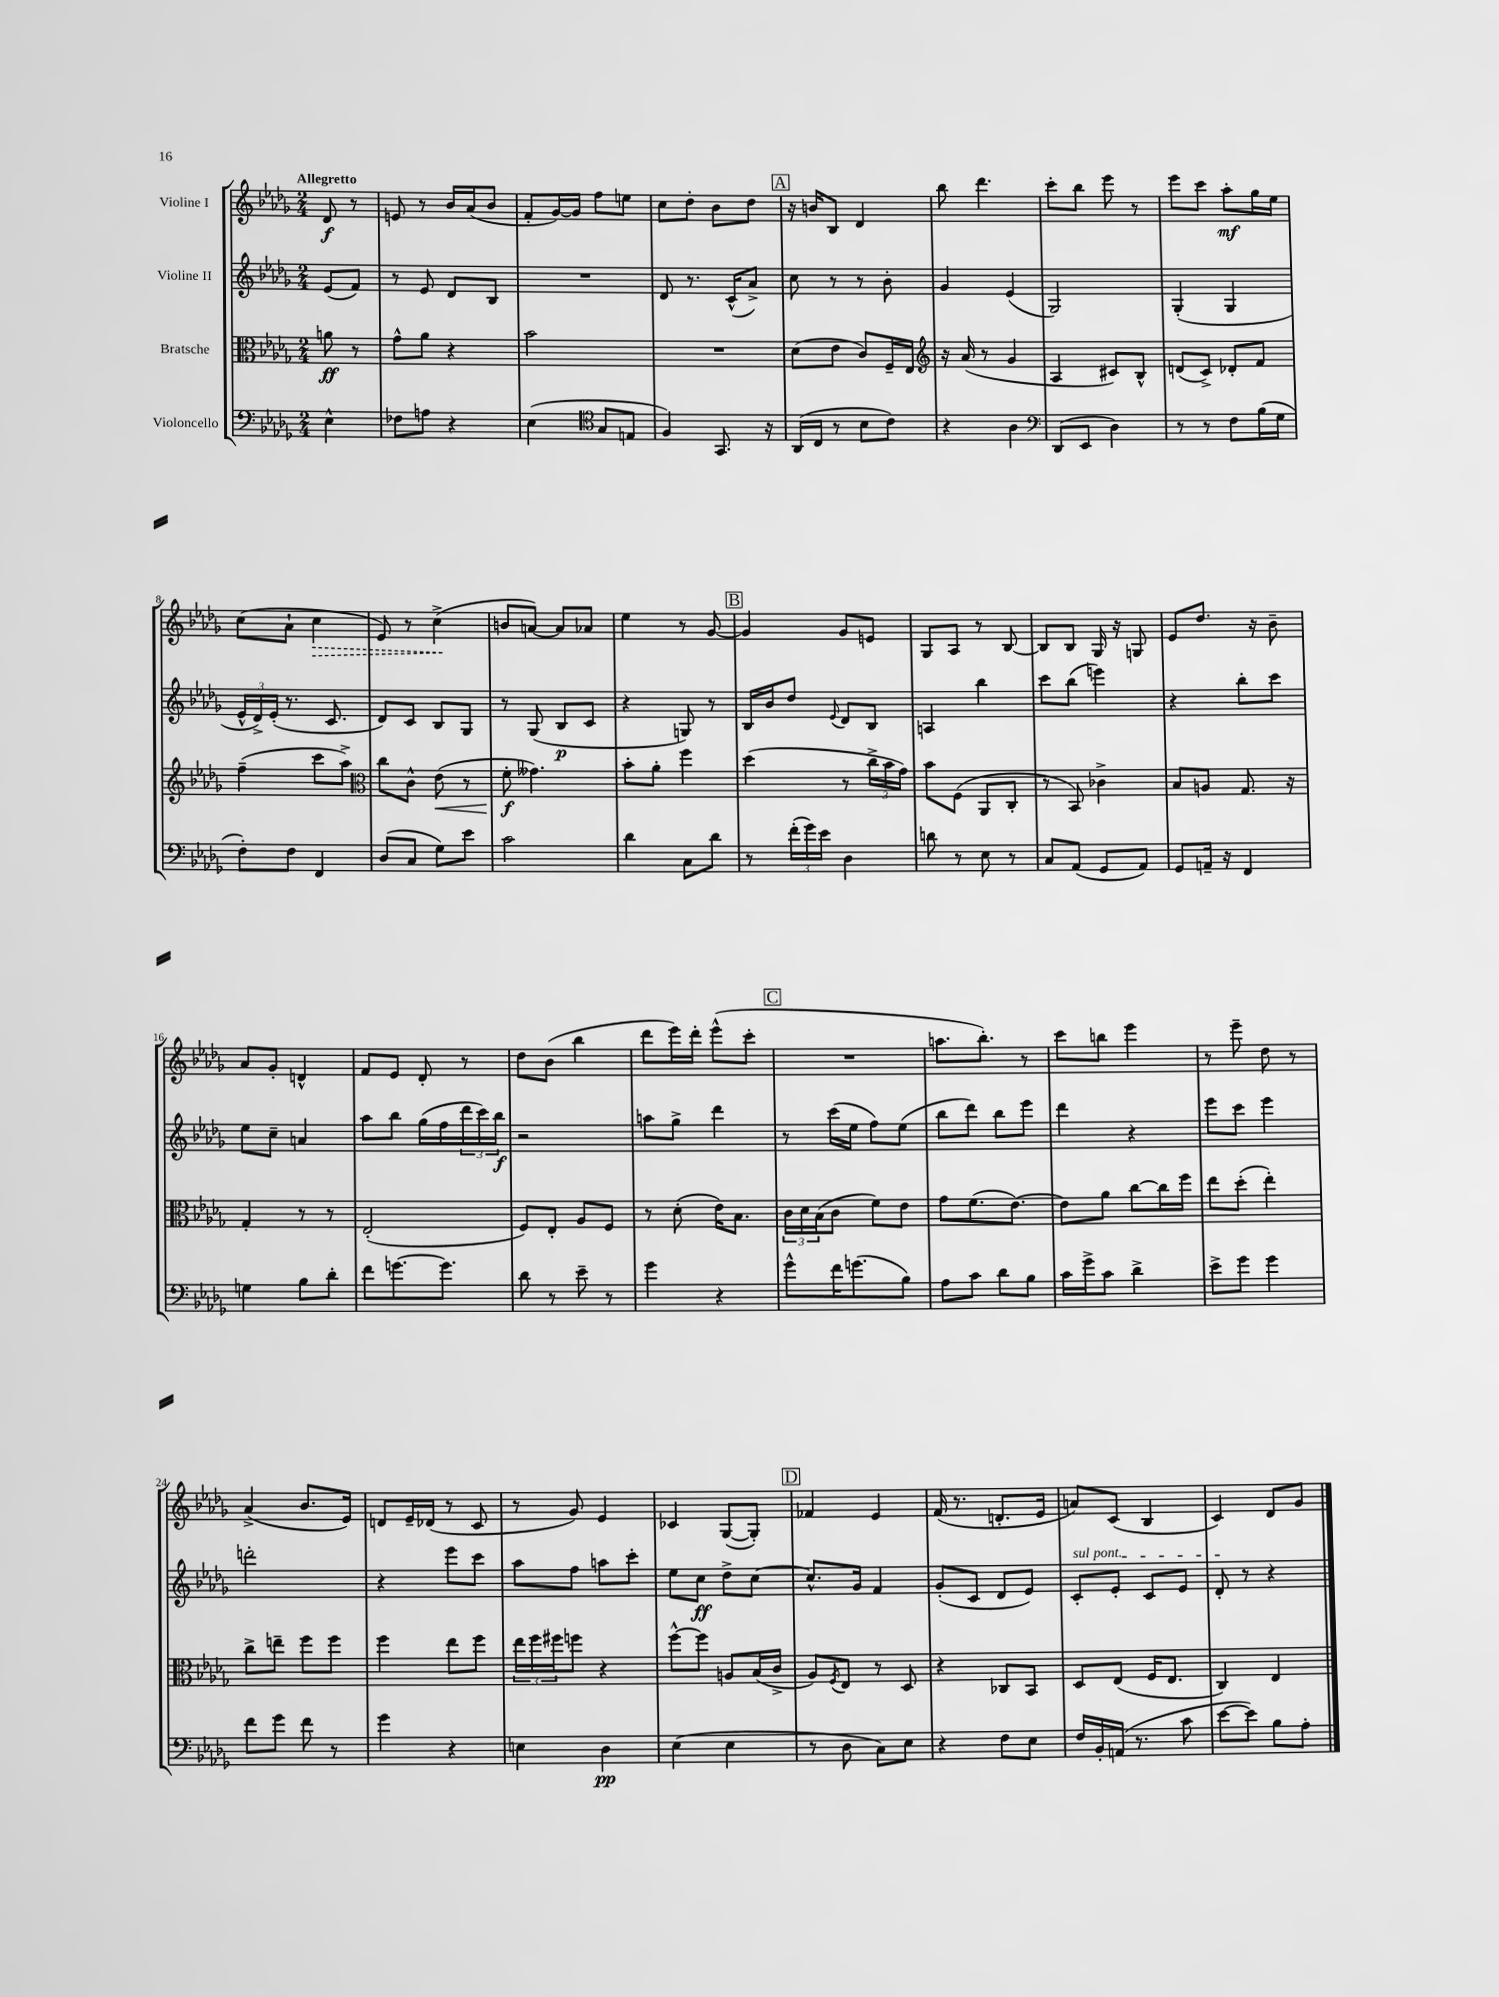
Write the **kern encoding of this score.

**kern	**dynam	**kern	**dynam	**kern	**dynam	**kern	**dynam
*part4	*part4	*part3	*part3	*part2	*part2	*part1	*part1
*staff4	*staff4	*staff3	*staff3	*staff2	*staff2	*staff1	*staff1
*I"Violoncello	*	*I"Bratsche	*	*I"Violine II	*	*I"Violine I	*
*clefF4	*	*clefC3	*	*clefG2	*	*clefG2	*
*k[b-e-a-d-g-]	*	*k[b-e-a-d-g-]	*	*k[b-e-a-d-g-]	*	*k[b-e-a-d-g-]	*
*M2/4	*	*M2/4	*	*M2/4	*	*M2/4	*
=	=	=	=	=	=	=	=
!	!	!	!	!	!	!LO:TX:a:B:t=Allegretto	!
4E-^^\	.	8an\	ff	(8e-/L	.	8d-/	f
.	.	8r	.	8f/J)	.	8r	.
=1	=1	=1	=1	=1	=1	=1	=1
8F-X\L	.	8g-^^\L	.	8r	.	8en/	.
8An\J	.	8a-\J	.	8e-/	.	8r	.
4r	.	4r	.	8d-/L	.	16b-/LL	.
.	.	.	.	.	.	(16a-/J	.
.	.	.	.	8B-/J	.	8b-/J	.
=2	=2	=2	=2	=2	=2	=2	=2
(4E-\	.	2b-\	.	2r	.	8f'/L	.
.	.	.	.	.	.	[16g-/L)	.
.	.	.	.	.	.	16g-/JJ]	.
*clefC4	*	*	*	*	*	*	*
8G-/L	.	.	.	.	.	8ff\L	.
8En/J	.	.	.	.	.	8een\J	.
=3	=3	=3	=3	=3	=3	=3	=3
4F/)	.	2r	.	8d-/	.	8cc\L	.
.	.	.	.	8.r	.	8dd-'\J	.
8.GG-/	.	.	.	.	.	8b-\L	.
.	.	.	.	(16c^^/KL	.	.	.
.	.	.	.	8a-^/J)	.	8dd-\J	.
16r	.	.	.	.	.	.	.
!!LO:REH:place=s1:t=A
=4	=4	=4	=4	=4	=4	=4	=4
(16AA-/LL	.	(8d-\L	.	8cc\	.	16r	.
16C/JJ	.	.	.	.	.	16bn/KL	.
8r	.	8e-\J	.	8r	.	8B-/J	.
8B-\L	.	8c/L)	.	8r	.	4d-/	.
8c\J)	.	16F~/L	.	8b-'\	.	.	.
.	.	16E-/JJ	.	.	.	.	.
=5	=5	=5	=5	=5	=5	=5	=5
*	*	*clefG2	*	*	*	*	*
4r	.	16r	.	4g-/	.	8bb-\	.
.	.	(16a-/	.	.	.	.	.
.	.	8r	.	.	.	4.ddd-\	.
4A-\	.	4g-/	.	(4e-/	.	.	.
=6	=6	=6	=6	=6	=6	=6	=6
*clefF4	*	*	*	*	*	*	*
(8DD-/L	.	4A-/	.	2G-/)	.	8ccc'\L	.
8EE-/J	.	.	.	.	.	8bb-\J	.
4D-\)	.	8c#X/L)	.	.	.	8eee-\	.
.	.	8B-^^/J	.	.	.	8r	.
=7	=7	=7	=7	=7	=7	=7	=7
8r	.	(8dn/L	.	(4G-'/	.	8eee-\L	.
8r	.	8c^/J)	.	.	.	8ccc\J	.
8F\L	.	8d-X'/L	.	4G-/	.	8aa-'\L	mf
(16B-\L	.	8f/J	.	.	.	16gg-\L	.
16G-\JJ	.	.	.	.	.	16ee-\JJ	.
!!LO:LB:g=z
=8	=8	=8	=8	=8	=8	=8	=8
8F'\L)	.	(4ff~\	.	24e-^^/LL	.	(8cc\L	.
.	.	.	.	24d-^/)	.	.	.
.	.	.	.	(24e-'/JJ	.	.	.
8F\J	.	.	.	8.r	.	8a-`\J	.
!	!	!	!	!	!	!	!LO:HP:b
4FF/	.	8ccc\L	.	.	.	4cc\	>
.	.	.	.	8.c/	.	.	.
.	.	8aa-^\J)	.	.	.	.	.
=9	=9	=9	=9	=9	=9	=9	=9
*	*	*clefC3	*	*	*	*	*
(8D-/L	.	8cc\L	.	8d-/L)	.	8e-/)	.
8C/J	.	8c^^\J	.	8c/J	.	8r	.
!	!	!	!LO:HP:b	!	!	!	!
8G-\L)	.	(8e-\	<	8B-/L	.	(4cc^\	.
8e-\J	.	8r	.	8G-/J	.	.	.
.	.	.	.	.	.	.	]
=10	=10	=10	=10	=10	=10	=10	=10
2c\	.	8f'\	f	8r	.	8bn/L	.
.	.	4.g--X\)	[	(8G-/	.	[8an/J)	.
.	.	.	.	8B-/L	p	8a/L]	.
.	.	.	.	8c/J	.	8a-X/J	.
=11	=11	=11	=11	=11	=11	=11	=11
4d-\	.	8b-'\L	.	4r	.	4ee-\	.
.	.	8a-'\J	.	.	.	.	.
8C\L	.	4ff\	.	8Gn/)	.	8r	.
8d-\J	.	.	.	8r	.	[8g-/	.
!!LO:REH:place=s1:t=B
=12	=12	=12	=12	=12	=12	=12	=12
8r	.	(4dd-\	.	16B-/LL	.	4g-/]	.
.	.	.	.	16b-/J	.	.	.
(24f'\LL	.	.	.	8dd-/J	.	.	.
24g-\)	.	.	.	.	.	.	.
24e-\JJ	.	.	.	.	.	.	.
.	.	.	.	8qqe-/	.	.	.
4D-\	.	8r	.	8d-/L	.	8g-/L	.
.	.	24cc^\LL	.	8B-/J	.	8en/J	.
.	.	24b-\	.	.	.	.	.
.	.	24g-\JJ)	.	.	.	.	.
=13	=13	=13	=13	=13	=13	=13	=13
8dn\	.	8b-\L	.	4An/	.	8G-/L	.
8r	.	(8F\J	.	.	.	8A-/J	.
8E-\	.	8AA-/L	.	4bb-\	.	8r	.
8r	.	8C'/J	.	.	.	[8B-/	.
=14	=14	=14	=14	=14	=14	=14	=14
8C/L	.	8r	.	8ccc\L	.	8B-/L]	.
(8AA-/J	.	8BB-/)	.	(8bb-\J	.	8B-/J	.
8GG-/L	.	4c-X^\	.	4eeen\)	.	16G-/	.
.	.	.	.	.	.	16r	.
8AA-/J)	.	.	.	.	.	8Gn/	.
=15	=15	=15	=15	=15	=15	=15	=15
8GG-/L	.	8B-/L	.	4r	.	8e-/L	.
16AAn~/Jk	.	8An/J	.	.	.	8.dd-/J	.
16r	.	.	.	.	.	.	.
4FF/	.	8.G-/	.	8bb-'\L	.	.	.
.	.	.	.	.	.	16r	.
.	.	.	.	8ccc\J	.	8b-~\	.
.	.	16r	.	.	.	.	.
!!LO:LB:g=z
=16	=16	=16	=16	=16	=16	=16	=16
4Gn\	.	4G-'/	.	8ee-\L	.	8a-/L	.
.	.	.	.	8cc~\J	.	8g-'/J	.
8B-\L	.	8r	.	4an/	.	4dn^^/	.
8d-'\J	.	8r	.	.	.	.	.
=17	=17	=17	=17	=17	=17	=17	=17
8f\L	.	(2E-'/	.	8aa-\L	.	8f/L	.
[8.gn\	.	.	.	8bb-\J	.	8e-/J	.
.	.	.	.	(16gg-\LL	.	8d-'/	.
8.g\J]	.	.	.	16ff\	.	.	.
.	.	.	.	24ddd-\	.	8r	.
.	.	.	.	24ccc\)	.	.	.
.	.	.	.	24bb-\JJ	f	.	.
=18	=18	=18	=18	=18	=18	=18	=18
8d-\	.	8F/L)	.	2r	.	8dd-\L	.
8r	.	8E-'/J	.	.	.	(8b-\J	.
8e-~\	.	8A-/L	.	.	.	4bb-\	.
8r	.	8F/J	.	.	.	.	.
=19	=19	=19	=19	=19	=19	=19	=19
4g-\	.	8r	.	8aan\L	.	8ddd-\L	.
.	.	(8d-'\	.	8gg-^\J	.	16eee-\L)	.
.	.	.	.	.	.	16ddd-'\JJ	.
4r	.	16e-\KL)	.	4ddd-\	.	(8eee-^^\L	.
.	.	8.B-\J	.	.	.	.	.
.	.	.	.	.	.	8ccc'\J	.
!!LO:REH:place=s1:t=C
=20	=20	=20	=20	=20	=20	=20	=20
8g-^^\L	.	24c\LL	.	8r	.	2r	.
.	.	24d-\	.	.	.	.	.
.	.	(24B-\J	.	.	.	.	.
16f\K	.	8c\J	.	(16ccc\LL	.	.	.
(8.gn\	.	.	.	16ee-\JJ	.	.	.
.	.	8f\L)	.	8ff\L)	.	.	.
8B-\J)	.	8e-\J	.	(8ee-\J	.	.	.
=21	=21	=21	=21	=21	=21	=21	=21
8A-\L	.	8g-\L	.	8bb-\L	.	8.aan\L	.
8c\J	.	(8.f\	.	8ddd-\J)	.	.	.
.	.	.	.	.	.	8.bb-'\J)	.
8d-\L	.	.	.	8bb-\L	.	.	.
.	.	[8.e-\J)	.	.	.	.	.
8B-\J	.	.	.	8eee-\J	.	8r	.
=22	=22	=22	=22	=22	=22	=22	=22
16c\LL	.	8e-\L]	.	4ddd-\	.	8ccc\L	.
16g-^\J	.	.	.	.	.	.	.
8c\J	.	8a-\J	.	.	.	8bbn\J	.
4d-^\	.	[8cc\L	.	4r	.	4eee-\	.
.	.	16cc\L]	.	.	.	.	.
.	.	16ff\JJ	.	.	.	.	.
=23	=23	=23	=23	=23	=23	=23	=23
8e-^\L	.	8ee-\L	.	8eee-\L	.	8r	.
8g-\J	.	(8dd-'\J	.	8ccc\J	.	8eee-~\	.
4g-\	.	4ee-'\)	.	4eee-\	.	8dd-\	.
.	.	.	.	.	.	8r	.
!!LO:LB:g=z
=24	=24	=24	=24	=24	=24	=24	=24
8f\L	.	8cc^\L	.	2dddn'\	.	(4a-^/	.
8g-\J	.	8een~\J	.	.	.	.	.
8f\	.	8ff\L	.	.	.	8.b-/L	.
8r	.	8ff\J	.	.	.	.	.
.	.	.	.	.	.	16e-/Jk)	.
=25	=25	=25	=25	=25	=25	=25	=25
4g-\	.	4ff\	.	4r	.	8dn/L	.
.	.	.	.	.	.	16e-~/L	.
.	.	.	.	.	.	(16d-X/JJ	.
4r	.	8ee-\L	.	8eee-\L	.	8r	.
.	.	8ff\J	.	8ccc\J	.	8c/	.
=26	=26	=26	=26	=26	=26	=26	=26
4En\	.	24ee-\LL	.	8aa-\L	.	8r	.
.	.	24ff\	.	.	.	.	.
.	.	24ff#X\J	.	.	.	.	.
.	.	8ffn\J	.	8ff\J	.	8g-/)	.
4D-\	pp	4r	.	8aan\L	.	4e-/	.
.	.	.	.	8ccc'\J	.	.	.
=27	=27	=27	=27	=27	=27	=27	=27
(4E-\	.	[8ff^^\L	.	8ee-\L	.	4c-X/	.
.	.	8ff\J]	.	8cc\J	ff	.	.
4E-\	.	8An/L	.	8dd-^\L	.	([8G-/L	.
.	.	(16B-/L	.	[8cc\J	.	8G-'/J])	.
.	.	16c^/JJ	.	.	.	.	.
!!LO:REH:place=s1:t=D
=28	=28	=28	=28	=28	=28	=28	=28
8r	.	8A-/L)	.	8.cc^^/L]	.	4f-X/	.
.	.	8qF/	.	.	.	.	.
8D-\	.	8E-/J	.	.	.	.	.
.	.	.	.	16g-/Jk	.	.	.
8C\L)	.	8r	.	4f/	.	4e-/	.
8E-\J	.	8D-/	.	.	.	.	.
=29	=29	=29	=29	=29	=29	=29	=29
4r	.	4r	.	(8g-'/L	.	(16f/	.
.	.	.	.	.	.	8.r	.
.	.	.	.	8c/J	.	.	.
8F\L	.	8C-X/L	.	8d-/L	.	8.dn'/L	.
8E-\J	.	8BB-/J	.	8e-/J)	.	.	.
.	.	.	.	.	.	16e-/Jk	.
=30	=30	=30	=30	=30	=30	=30	=30
!	!	!	!	!LO:TX:a:i:t=sul pont.	!	!	!
16F/LL	.	8D-/L	.	8c'/L	.	8an/L)	.
16BB-'/	.	.	.	.	.	.	.
(16AAn/JJ	.	(8E-/J	.	8e-'/J	.	(8c/J	.
8.r	.	.	.	.	.	.	.
.	.	16F/KL	.	8c/L	.	4B-/	.
.	.	8.E-/J	.	.	.	.	.
8c\	.	.	.	8e-/J	.	.	.
=31	=31	=31	=31	=31	=31	=31	=31
[8e-\L	.	4C/)	.	8d-'/	.	4c/)	.
8e-\J])	.	.	.	8r	.	.	.
8B-\L	.	4E-/	.	4r	.	8d-/L	.
8A-'\J	.	.	.	.	.	8g-/J	.
==	==	==	==	==	==	==	==
*-	*-	*-	*-	*-	*-	*-	*-
